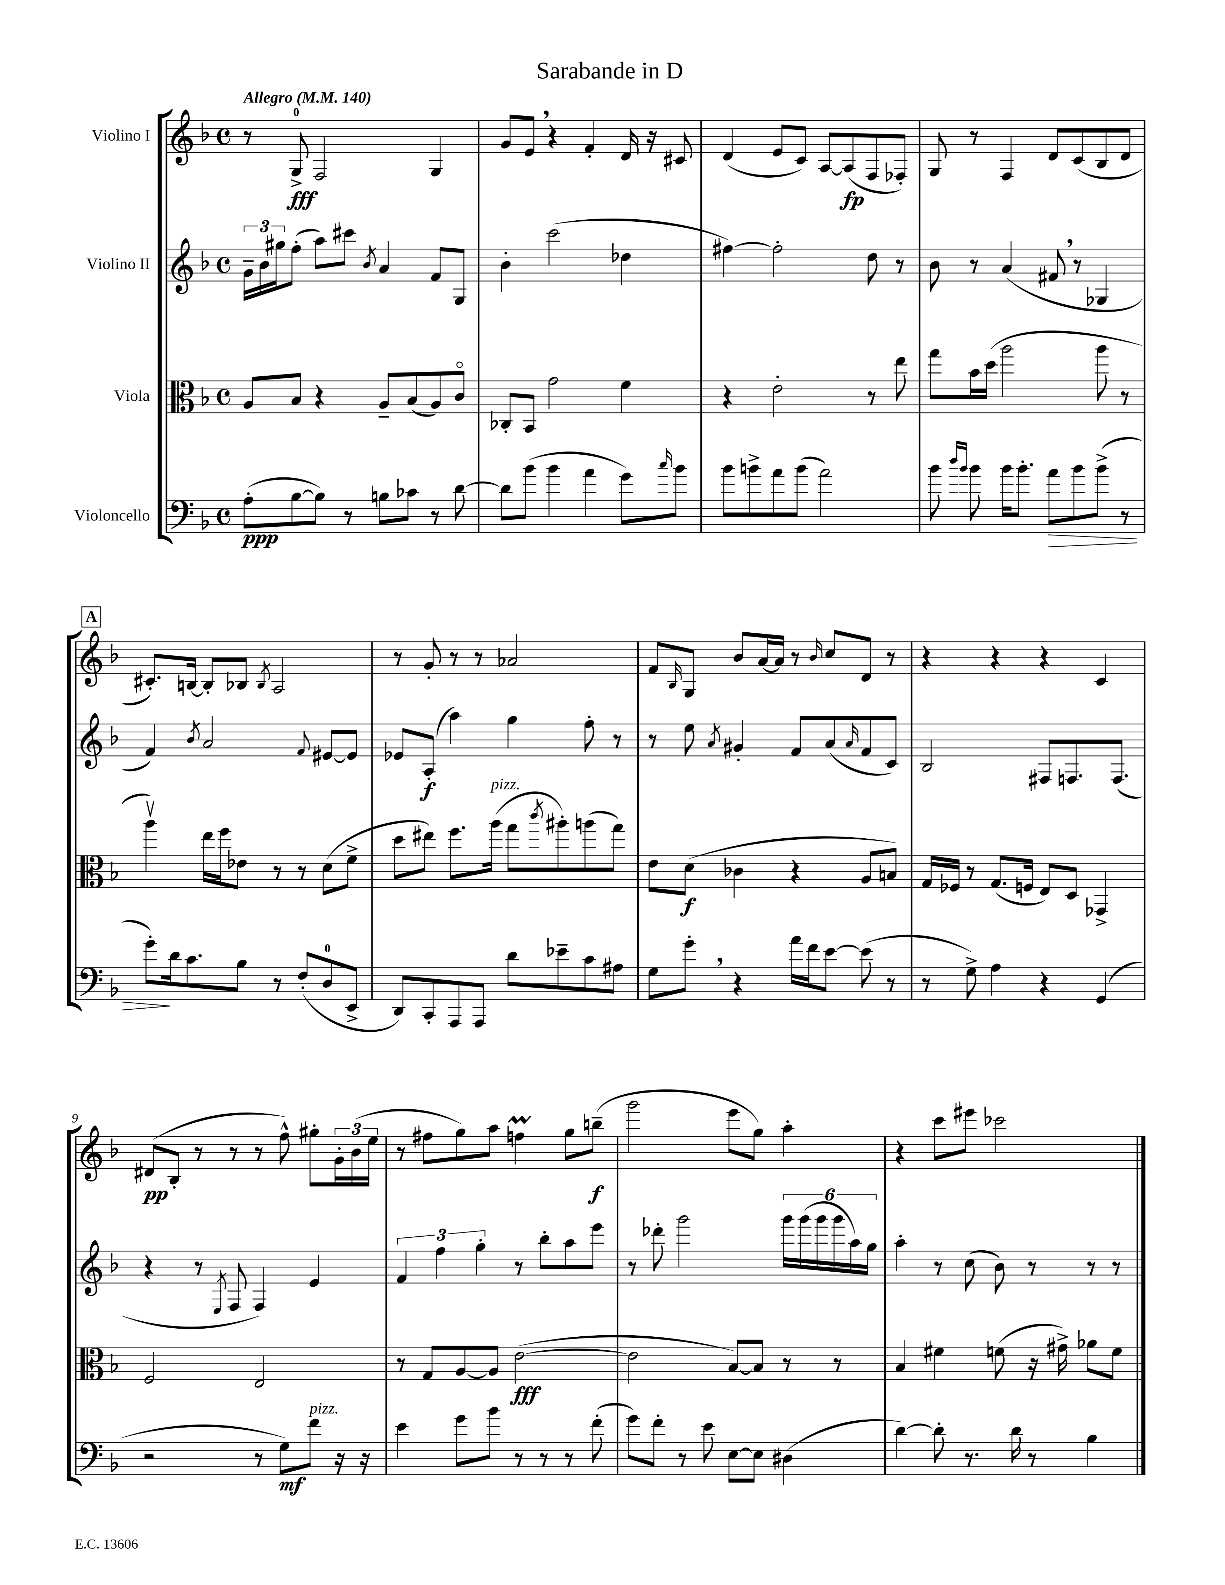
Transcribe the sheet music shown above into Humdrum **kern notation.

**kern	**dynam	**kern	**dynam	**kern	**dynam	**kern	**dynam
*part4	*part4	*part3	*part3	*part2	*part2	*part1	*part1
*staff4	*staff4	*staff3	*staff3	*staff2	*staff2	*staff1	*staff1
*I"Violoncello	*	*I"Viola	*	*I"Violino II	*	*I"Violino I	*
*clefF4	*	*clefC3	*	*clefG2	*	*clefG2	*
*k[b-]	*	*k[b-]	*	*k[b-]	*	*k[b-]	*
*M4/4	*	*M4/4	*	*M4/4	*	*M4/4	*
*met(c)	*	*met(c)	*	*met(c)	*	*met(c)	*
*MM140	*	*MM140	*	*MM140	*	*MM140	*
=1	=1	=1	=1	=1	=1	=1	=1
!	!	!	!	!	!	!LO:TX:a:B:t=Allegro	!
(8A'\L	ppp	8A/L	.	24g~\LL	.	8r	.
.	.	.	.	24b-\	.	.	.
.	.	.	.	24gg#X\J	.	.	.
[8B-\	.	8B-/J	.	(8ff'\J	.	8G^/	fff
8B-\J])	.	4r	.	8aa\L)	.	2F/	.
8r	.	.	.	8ccc#X\J	.	.	.
.	.	.	.	8qb-/	.	.	.
8Bn\L	.	8A~/L	.	4a/	.	.	.
8c-X\J	.	(8B-/	.	.	.	.	.
8r	.	8A/)	.	8f/L	.	4G/	.
[8d\	.	8c/J	.	8G/J	.	.	.
=2	=2	=2	=2	=2	=2	=2	=2
8d\L]	.	8C-X'/L	.	4b-'\	.	8g/L	.
(8b-\J	.	8BB-/J	.	.	.	8e,/J	.
4b-\	.	2g\	.	(2ccc\	.	4r	.
4a\	.	.	.	.	.	4f'/	.
8g\L)	.	4f\	.	4dd-X\	.	16d/	.
.	.	.	.	.	.	16r	.
16qqcc/	.	.	.	.	.	.	.
8b-\J	.	.	.	.	.	8c#X/	.
=3	=3	=3	=3	=3	=3	=3	=3
8b-\L	.	4r	.	[4ff#X\)	.	(4d/	.
8bn^\	.	.	.	.	.	.	.
8a\	.	2e'\	.	2ff#'\]	.	8e/L	.
(8b\J	.	.	.	.	.	8c/J)	.
2a\)	.	.	.	.	.	[8A/L	.
.	.	.	.	.	.	(8A/]	fp
.	.	8r	.	8dd\	.	8F/	.
.	.	8ee\	.	8r	.	8F-X'/J)	.
=4	=4	=4	=4	=4	=4	=4	=4
8b-\	.	8gg\L	.	8b-\	.	8G/	.
16qqdd/LL	.	.	.	.	.	.	.
16qqb-/JJ	.	.	.	.	.	.	.
8b-\	.	16b-\L	.	8r	.	8r	.
.	.	(16dd\JJ	.	.	.	.	.
16b-\KL	.	2aa\	.	(4a/	.	4F/	.
8.b-'\J	.	.	.	.	.	.	.
!	!LO:HP:b	!	!	!	!	!	!
8a\L	>	.	.	8f#X,/	.	8d/L	.
8b-\	.	.	.	8r	.	(8c/	.
(8b-^\J	.	8aa\	.	4G-X/	.	8B-/	.
8r	.	8r	.	.	.	8d/J	.
!!LO:LB:g=z
!!LO:REH:place=s1:t=A
=5	=5	=5	=5	=5	=5	=5	=5
8g'\L)	.	4aav\)	.	4f/)	.	8.c#X'/L)	.
16d\k	]	.	.	.	.	.	.
8.c\	.	.	.	.	.	[16Bn/Jk	.
.	.	.	.	8qb-/	.	.	.
.	.	16ee\LL	.	2a/	.	8B'/L]	.
.	.	16ff\J	.	.	.	.	.
8B-\J	.	8e-X\J	.	.	.	8B-X/J	.
.	.	.	.	.	.	8qB-/	.
8r	.	8r	.	.	.	2A/	.
(8F'/L	.	8r	.	.	.	.	.
.	.	.	.	8qqf/	.	.	.
8D/	.	(8d\L	.	[8e#X/L	.	.	.
8EE^/J	.	8f^\J	.	8e#/J]	.	.	.
=6	=6	=6	=6	=6	=6	=6	=6
8DD/L)	.	8dd\L	.	8e-X/L	.	8r	.
8CC'/	.	8ee#X\J)	.	(8A'/J	f	8g'/	.
8AAA/	.	8.ff\L	.	4aa\)	.	8r	.
8AAA/J	.	.	.	.	.	8r	.
!	!	!LO:TX:a:i:t=pizz.	!	!	!	!	!
.	.	(16aa\Jk	.	.	.	.	.
8d\L	.	8gg\L	.	4gg\	.	2a-X/	.
.	.	8qccc/	.	.	.	.	.
8e-X~\	.	8aa#X'\)	.	.	.	.	.
8c\	.	(8aan\	.	8ff'\	.	.	.
8A#X\J	.	8gg\J)	.	8r	.	.	.
=7	=7	=7	=7	=7	=7	=7	=7
8G\L	.	8e\L	.	8r	.	8f/L	.
.	.	.	.	.	.	16qqB-/	.
8g',\J	.	(8d\J	f	8ee\	.	8G/J	.
.	.	.	.	8qa/	.	.	.
4r	.	4c-X\	.	4g#X'/	.	8b-/L	.
.	.	.	.	.	.	[16a/L	.
.	.	.	.	.	.	16a/JJ]	.
16a\LL	.	4r	.	8f/L	.	8r	.
16f\J	.	.	.	.	.	.	.
.	.	.	.	.	.	16qqb-/	.
[8e\J	.	.	.	(8a/	.	8cc/L	.
.	.	.	.	16qqa/	.	.	.
(8e\]	.	8A/L	.	8f/	.	8d/J	.
8r	.	8Bn/J)	.	8c/J)	.	8r	.
=8	=8	=8	=8	=8	=8	=8	=8
8r	.	16G/LL	.	2B-/	.	4r	.
.	.	16F-X/JJ	.	.	.	.	.
8G^\)	.	8r	.	.	.	.	.
4A\	.	(8.G/L	.	.	.	4r	.
.	.	16Fn/Jk	.	.	.	.	.
4r	.	8E/L)	.	8F#X/L	.	4r	.
.	.	8D/J	.	8.Fn/	.	.	.
(4GG/	.	4GG-X^/	.	.	.	4c/	.
.	.	.	.	(8.F/J	.	.	.
!!LO:LB:g=z
=9	=9	=9	=9	=9	=9	=9	=9
2r	.	2F/	.	4r	.	(8d#X/L	pp
.	.	.	.	.	.	8B-'/J	.
.	.	.	.	8r	.	8r	.
.	.	.	.	8qE/	.	.	.
.	.	.	.	8F/	.	8r	.
8r	.	2E/	.	4F/)	.	8r	.
8G\L)	mf	.	.	.	.	8ff^^\)	.
!LO:TX:a:i:t=pizz.	!	!	!	!	!	!	!
8f\J	.	.	.	4e/	.	8gg#X'\L	.
16r	.	.	.	.	.	24g'\L	.
.	.	.	.	.	.	(24b-\	.
16r	.	.	.	.	.	.	.
.	.	.	.	.	.	24ee\JJ	.
=10	=10	=10	=10	=10	=10	=10	=10
4e\	.	8r	.	6f/	.	8r	.
.	.	8G/L	.	.	.	8ff#X\L	.
.	.	.	.	6ff\	.	.	.
8g\L	.	[8A/	.	.	.	8gg\)	.
.	.	.	.	6gg'\	.	.	.
8b-\J	.	8A/J]	.	.	.	8aa\J	.
8r	.	([2e\	fff	8r	.	4ffnM\	.
8r	.	.	.	8bb-'\L	.	.	.
8r	.	.	.	8aa\	.	8gg\L	.
(8f'\	.	.	.	8eee\J	.	(8bbn~\J	f
=11	=11	=11	=11	=11	=11	=11	=11
8g\L)	.	2e\]	.	8r	.	2ggg\	.
8f'\J	.	.	.	8ddd-X'\	.	.	.
8r	.	.	.	2ggg\	.	.	.
8e\	.	.	.	.	.	.	.
[8E\L	.	[8B-/L)	.	.	.	8eee\L	.
8E\J]	.	8B-/J]	.	.	.	8gg\J)	.
(4D#X\	.	8r	.	24ggg\LL	.	4aa'\	.
.	.	.	.	(24ggg\	.	.	.
.	.	.	.	24ggg\	.	.	.
.	.	8r	.	24ggg\	.	.	.
.	.	.	.	24aa\)	.	.	.
.	.	.	.	24gg\JJ	.	.	.
=12	=12	=12	=12	=12	=12	=12	=12
[4d\)	.	4B-/	.	4aa'\	.	4r	.
8d'\]	.	4f#X\	.	8r	.	8ccc\L	.
8.r	.	.	.	(8cc\	.	8eee#X\J	.
.	.	(8fn\	.	8b-\)	.	2ccc-X\	.
16d\	.	.	.	.	.	.	.
8r	.	16r	.	8r	.	.	.
.	.	16g#X^\)	.	.	.	.	.
4B-\	.	8a-X\L	.	8r	.	.	.
.	.	8f\J	.	8r	.	.	.
==	==	==	==	==	==	==	==
*-	*-	*-	*-	*-	*-	*-	*-
